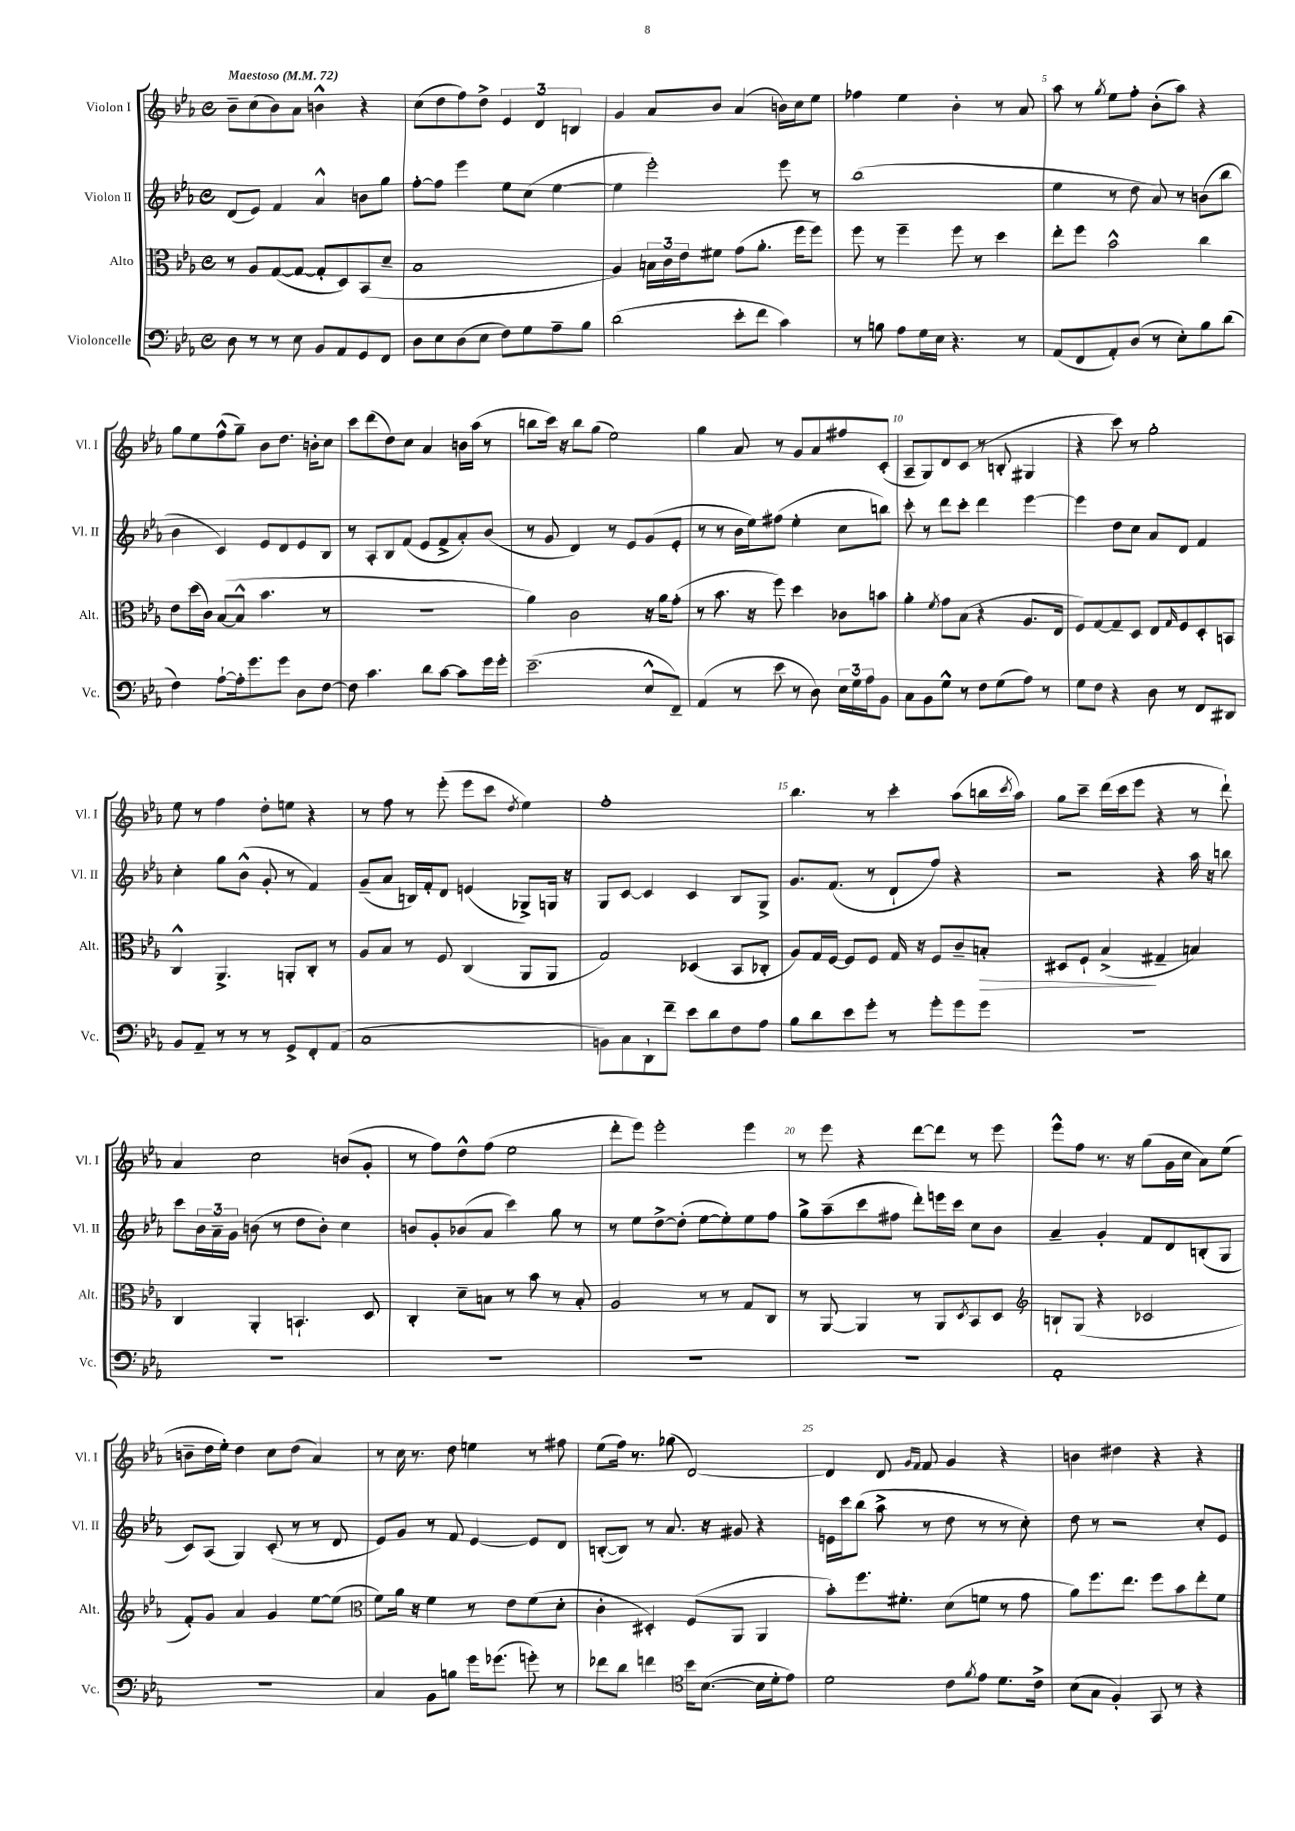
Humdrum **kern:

**kern	**kern	**kern	**kern
*staff4	*staff3	*staff2	*staff1
*clefF4	*clefC3	*clefG2	*clefG2
*k[b-e-a-]	*k[b-e-a-]	*k[b-e-a-]	*k[b-e-a-]
*M4/4	*M4/4	*M4/4	*M4/4
*met(c)	*met(c)	*met(c)	*met(c)
*MM72	*MM72	*MM72	*MM72
8D	8r	(8d	8b-~
8r	8A-	8e-)	(8cc
8r	([8G	4f	8b-)
8E-	8G_	.	8a-
8BB-	8G']	4a-^^	4b^^
8AA-	8D)	.	.
8GG	(8BB-	8b	4r
8FF	8d~	8gg	.
=	=	=	=
8D	1B-	[8ff'	(8cc
8E-	.	8ff]	8dd
(8D	.	4eee-	8ff)
8E-	.	.	8dd^
8F)	.	8ee-	6e-
8G	.	(8cc	.
.	.	.	6d
8A-~	.	[4ee-	.
.	.	.	6B
8B-	.	.	.
=	=	=	=
(2d	4A-)	4ee-]	4g
.	24B	2eee-')	8a-
.	24c	.	.
.	24e-	.	.
.	8f#	.	8b-
8e-'	(8g	.	(4a-
8f	8.a-'	.	.
4c)	.	8eee-	16b)
.	16ff	.	16cc
.	8ff)	8r	8ee-
=	=	=	=
8r	8ff	(1bb-	4ff-
8B	8r	.	.
8A-	4ff~	.	4ee-
16G	.	.	.
16E-	.	.	.
4.r	8ff	.	4b-'
.	8r	.	.
.	4dd	.	8r
8r	.	.	8a-
=	=	=	=
(8AA-	8ee-'	4ee-	8aa-
8FF	8ff	.	8r
.	.	.	8qgg
8AA-')	2b-^^	8r	8ee-
(8D	.	8dd	8ff'
8r	.	8a-)	(8b-'
8E-')	.	8r	8aa-)
8B-	4cc	(8b	4r
(8d	.	8bb-	.
=	=	=	=
4F)	8e-	4b-	8gg
.	(16dd	.	8ee-
.	16c)	.	.
[8A-`	([8B-	4c)	(8ff^^
16A-']	8B-^^]	.	8gg~)
8.g	.	.	.
.	4.b-	8e-	8b-
8g	.	8d	8.dd
8D	.	8e-	.
.	.	.	16b'
[8F	8r	8B-	8cc
=	=	=	=
8F]	1r	8r	8ccc
4.c	.	8A-'	(8ddd
.	.	8B-	8dd)
.	.	(8f	8cc
8d	.	8e-	4a-
[8c	.	8f^	.
8c]	.	8a-')	16b
.	.	.	(16aa-
16g	.	(8b-	8r
16g'	.	.	.
=	=	=	=
(2.e-~	4a-)	8r	8bb
.	.	8g	16ccc)
.	.	.	16r
.	2c	4d)	8bb
.	.	.	(8gg
.	.	8r	2ee-)
.	.	8e-	.
8E-^^	16r	(8g	.
.	16a-	.	.
8FF~)	(8g'	8e-'	.
=	=	=	=
(4AA-	8r	8r	4gg
.	8.b-	8r	.
8r	.	16b-	8a-
.	16r	16ee-)	.
8e-	8ff)	(8ff#	8r
8r	4dd	4ee-'	8g
8D)	.	.	8a-
24E-	8c-	8cc	8ff#
24G	.	.	.
24A-	.	.	.
8BB-	8b	8bb)	(8c'
=	=	=	=
8C	4a-'	8ccc'	8A-~
8BB-	.	8r	8G)
.	8qf	.	.
8G^^	8g	8ddd	8d
8r	(8B-	8ccc'	(8c
8F	4r	4ddd	8r
(8G	.	.	8B'
8A-)	8.A-	[4eee-	4G#
8r	.	.	.
.	16E-	.	.
=	=	=	=
8G	8F)	4eee-]	4r
8F	[8G	.	.
4r	8G~]	8dd	8ccc)
.	8D	8cc	8r
8D	8E-	8a-	2gg'
.	16qqG	.	.
8r	8F	8d	.
8FF	8D'	4f	.
8DD#	8BB	.	.
=	=	=	=
8BB-	4C^^	4cc'	8ee-
8AA-~	.	.	8r
8r	4.AA-^	8gg	4ff
8r	.	(8b-^^	.
8r	.	8g'	8dd'
8GG^	8AA'	8r	8ee
8FF'	8C'	4f)	4r
(8AA-	8r	.	.
=	=	=	=
1C	8A-	(8g~	8r
.	8B-	8a-	8ff
.	8r	16B)	8r
.	.	16f'	.
.	8F	8d	(8eee-'
.	(4C	(4e	8eee-
.	.	.	8ccc
.	.	.	8qdd
.	8AA-	8G-^)	4ee-)
.	8AA-	16G	.
.	.	16r	.
=	=	=	=
8BB)	2G)	8G	1ff'
8C	.	[8c	.
8DD`	.	4c]	.
8f~	.	.	.
8e-	(4D-	4c	.
8d	.	.	.
8F	8BB-	8B-	.
8A-	8C-'	8G^	.
=	=	=	=
8B-	8A-)	8.g	4.bb-
8d	16G	.	.
.	[16F	(8.f	.
8e-	8F]	.	.
8g'	8F	8r	8r
8r	16G	8d`	4ccc'
.	16r	.	.
8g'	8F	8ff)	.
8g	8c~	4r	(8aa-
8g	8B'	.	16bb
.	.	.	8qccc
.	.	.	16aa-)
=	=	=	=
1r	8D#	2r	8gg
.	8F`	.	8ccc~
.	(4B-^	.	(16ddd
.	.	.	16ccc
.	.	.	8eee-
.	4G#~	4r	4r
.	4B)	16aa-	8r
.	.	16r	.
.	.	8bb	8ddd`)
=	=	=	=
1r	4C	8ccc	4a-
.	.	24b-	.
.	.	24a-~	.
.	.	24g	.
.	4AA-'	(8b	2cc
.	.	8r	.
.	4.BB`	8dd	.
.	.	8b')	.
.	.	4cc	(8b
.	8D	.	8g'
=	=	=	=
1r	4C'	8b	8r
.	.	8g'	8ff)
.	8d~	(8b-	8dd^^
.	8B	8a-	(8ff
.	8r	4ccc)	2ee-
.	8b-	.	.
.	8r	8gg	.
.	8B'	8r	.
=	=	=	=
1r	2A-	8r	8ddd'
.	.	8ee-	8eee-)
.	.	[8dd^	2eee-'
.	.	(8dd']	.
.	8r	[8ee-	.
.	8r	8ee-'])	.
.	8G	8ee-	4eee-
.	8C	8ff	.
=	=	=	=
1r	8r	8gg^	8r
.	[8AA-	(8aa-~	8eee-
.	4AA-]	8ccc	4r
.	.	8ff#	.
.	8r	8ddd')	[8ddd
.	8AA-	16eee	8ddd]
.	.	16ccc	.
.	8qD	.	.
.	8BB-	8cc	8r
.	8D	8b-	8eee-
=	=	=	=
*	*clefG2	*	*
1AA-'	8B`	4a-~	8eee-^^
.	(8G	.	8ff
.	4r	4g'	8.r
.	.	.	16r
.	2c-	8f	(8gg
.	.	8d	16g
.	.	.	16cc
.	.	(8B'	8a-)
.	.	8G	(8ee-
=	=	=	=
1r	8f')	8c)	8b~
.	8g	(8A-	16dd
.	.	.	16ee-')
.	4a-	4G)	4dd
.	4g	(8c'	8cc
.	.	8r	(8dd
.	[8ee-	8r	4a-)
.	(8ee-]	8d	.
=	=	=	=
*	*clefC3	*	*
4C	8f)	8e-)	8r
.	16a-	8g	16cc
.	16r	.	8.r
8BB-	4f	8r	.
8B	.	8f	8dd
16g	8r	[4e-	4ee
(8.g-	.	.	.
.	8e-	.	.
8g')	(8f	8e-]	8r
8r	8d'	8d	8ff#
=	=	=	=
8f-	4c'	([8B'	(8ee-
8d	.	8B])	16ff)
.	.	.	8.r
4f	4D#')	8r	.
.	.	8.a-	(8gg-
*clefC4	*	*	*
16b-	(8F	.	[2d)
([8.B-	.	16r	.
.	8AA-	8g#	.
16B-]	4AA-	4r	.
16d'	.	.	.
8e-)	.	.	.
=	=	=	=
2d	8b-')	16e	4d]
.	.	16ccc	.
.	8.ff	(8bb-	.
.	.	8aa-^	8d
.	8.f#'	.	.
.	.	.	16qqg
.	.	.	16qqf
.	.	8r	8f
8c	(8d	8dd	4g
8qf	.	.	.
8e-	8f	8r	.
8.d	8r	8r	4r
.	8g	8cc')	.
16c^	.	.	.
=	=	=	=
(8B-	8a-)	8dd	4b
8G	8.ff	8r	.
4F')	.	2r	4dd#
.	8.ee-	.	.
8GG	8ff	.	4r
8r	8b-	.	.
4r	8ee-'	8cc'	4r
.	8f	8e-	.
==	==	==	==
*-	*-	*-	*-
